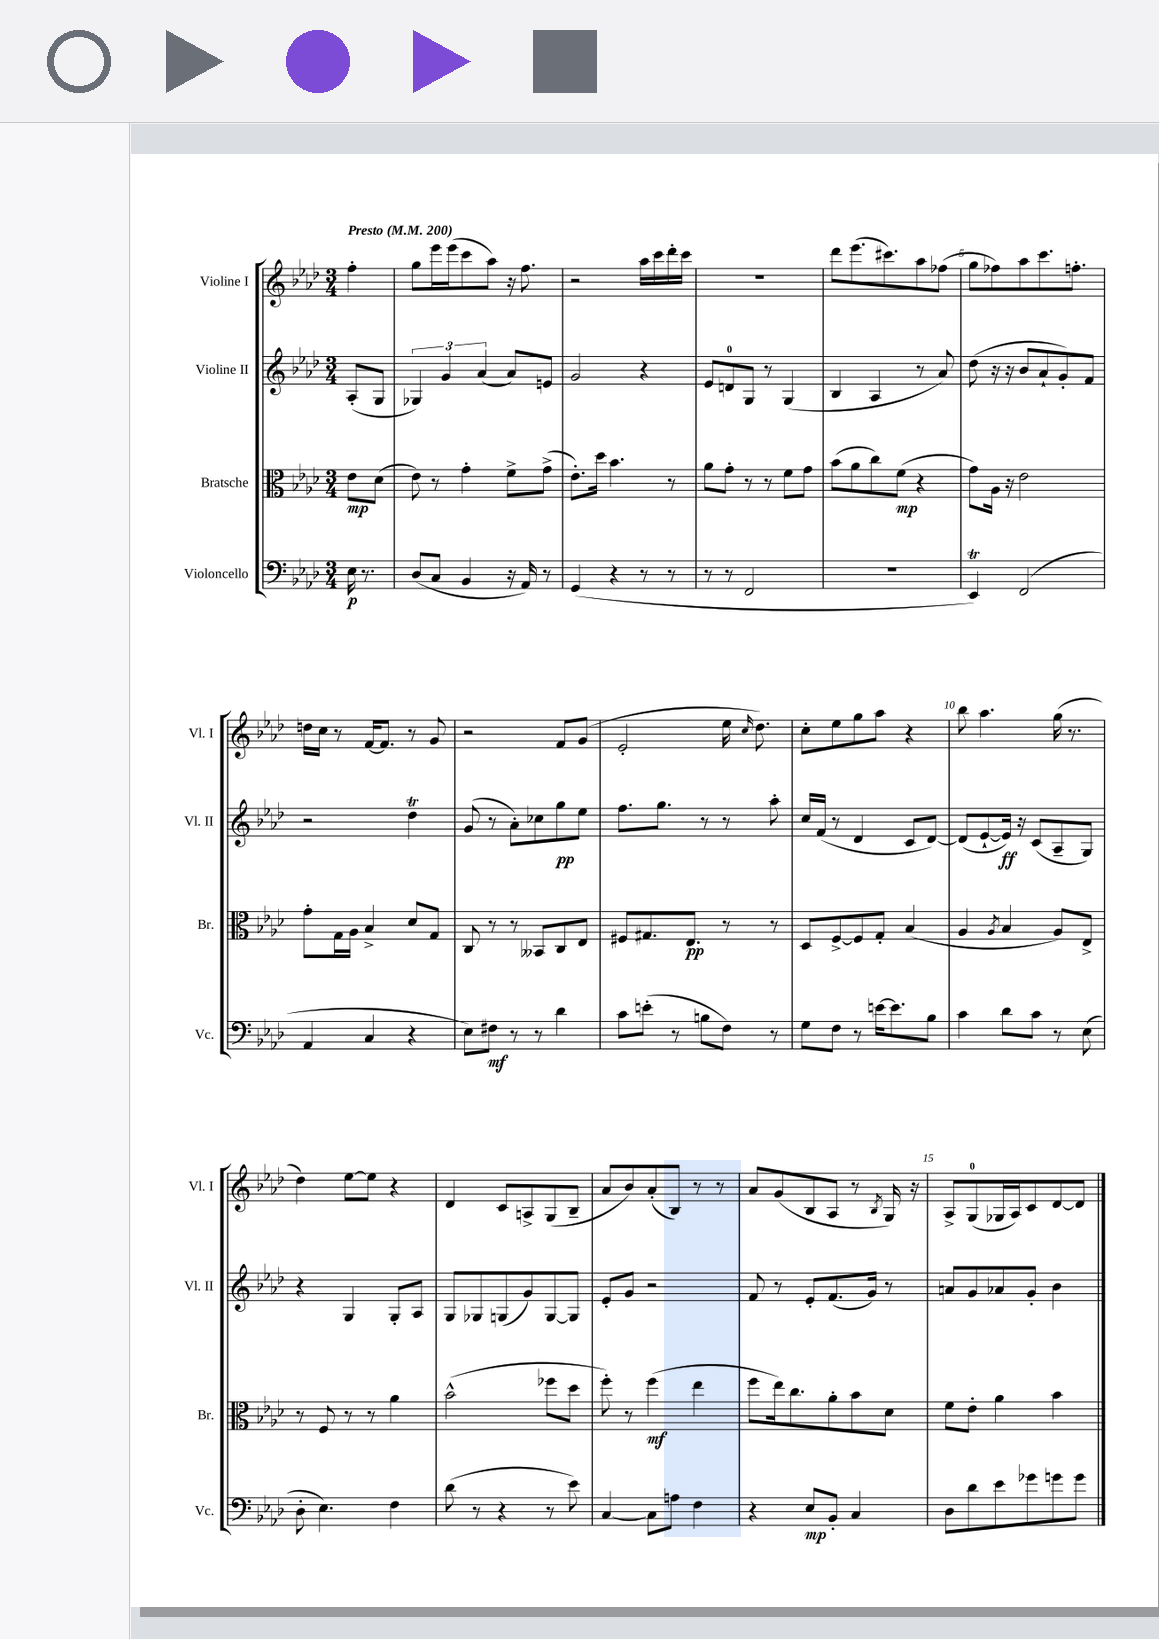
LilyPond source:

<<
\new StaffGroup <<
\new Staff = "s0" \with { instrumentName = "Violine I" shortInstrumentName = "Vl. I" } {
    \clef treble \key aes \major \numericTimeSignature \time 3/4 \partial 4 \tempo "Presto" 4 = 200
    \autoBeamOff f''4-. |
    g''8[ ees'''16 ees'''16( c'''8 aes''8]) r16 f''8. |
    r2 aes''16[ c'''16 des'''16-. c'''16] |
    R2. |
    des'''8[ ees'''8.( cis'''8.) aes''8 fes''8]( |
    g''8[ fes''8) aes''8 c'''8. f''8.]-. |
    d''16[ c''16] r8 f'16[~ f'8.] r8 g'8 |
    r2 f'8[ g'8]( |
    ees'2-. ees''16 \grace { c''16 } des''8.) |
    c''8[-. ees''8 g''8 aes''8] r4 |
    bes''8 aes''4. g''16( r8. |
    des''4) ees''8[~ ees''8] r4 |
    des'4 c'8[ a8-> g8( bes8]-- |
    aes'8[ bes'8) aes'8-.( bes8]) r8 r8 |
    aes'8[ g'8( bes8 aes8] r8 \acciaccatura { bes8 } g16) r16 |
    aes8[-> g8-0( ges16 aes16) c'8 des'8~ des'8] \bar "|." |
}
\new Staff = "s1" \with { instrumentName = "Violine II" shortInstrumentName = "Vl. II" } {
    \clef treble \key aes \major \numericTimeSignature \time 3/4 \partial 4
    \autoBeamOff aes8[-.( g8] |
    \tuplet 3/2 { ges4) g'4 aes'4( } aes'8[) e'8] |
    g'2 r4 |
    ees'8[ d'8-0 g8] r8 g4( |
    bes4 aes4 r8 aes'8) |
    des''8( r16 r16 bes'8[ aes'8-! g'8-.) f'8] |
    r2 des''4\trill |
    g'8( r8 aes'8[-.) ces''8 g''8\pp ees''8] |
    f''8.[ g''8.] r8 r8 aes''8-. |
    c''16[ f'16]( r8 des'4 c'8[ des'8]~) |
    des'8[( ees'8~-! ees'16]\ff) r16 c'8[( aes8-- g8]) |
    r4 g4 g8[-. aes8] |
    g8[ ges8 g8( g'8) g8~ g8] |
    ees'8[-. g'8] r2 |
    f'8 r8 ees'8[-. f'8.( g'16]) r8 |
    a'8[ g'8 aes'8 g'8]-. bes'4 \bar "|." |
}
\new Staff = "s2" \with { instrumentName = "Bratsche" shortInstrumentName = "Br." } {
    \clef alto \key aes \major \numericTimeSignature \time 3/4 \partial 4
    \autoBeamOff ees'8[\mp des'8]( |
    ees'8) r8 g'4-. f'8[-> g'8]->( |
    ees'8.[-.) des''16] bes'4. r8 |
    aes'8[ g'8]-. r8 r8 f'8[ g'8] |
    bes'8[( aes'8 c''8) f'8]\mp( r4 |
    g'8[) aes16] r16 ees'2 |
    g'8[-. g16 aes16] bes4-> des'8[ g8] |
    c8 r8 r8 beses,8[ c8 ees8] |
    fis8[ gis8. ees8.]\pp r8 r8 |
    des8[ f8~-> f8 g8]-. bes4( |
    aes4 \acciaccatura { aes8 } bes4 aes8[) ees8]-> |
    r8 f8 r8 r8 aes'4 |
    bes'2-^( fes''8[ des''8] |
    f''8-.) r8 f''4\mf( ees''4 |
    f''8[ ees''16) c''8. aes'8-. bes'8 des'8] |
    f'8[ ees'8]-. aes'4 bes'4 \bar "|." |
}
\new Staff = "s3" \with { instrumentName = "Violoncello" shortInstrumentName = "Vc." } {
    \clef bass \key aes \major \numericTimeSignature \time 3/4 \partial 4
    \autoBeamOff ees16\p r8. |
    des8[( c8] bes,4 r16 aes,16) r8 |
    g,4( r4 r8 r8 |
    r8 r8 f,2 |
    R2. |
    ees,4\trill) f,2( |
    aes,4 c4 r4 |
    ees8[) fis8]\mf r8 r8 des'4 |
    c'8[ e'8]-.( r8 b8[ f8]) r8 |
    g8[ f8] r8 e'16[~ e'8. bes8] |
    c'4 des'8[ c'8] r8 ees8( |
    des8-. ees4.) f4 |
    des'8( r8 r4 r8 ees'8) |
    c4~ c8[ a8] f4 |
    r4 ees8[\mp bes,8]-. c4 |
    des8[ des'8 ees'8 ges'8 g'8 g'8] \bar "|." |
}
>>
>>
\layout { \context { \Score \override BarNumber.break-visibility = ##(#f #t #t) barNumberVisibility = #(every-nth-bar-number-visible 5) } }
